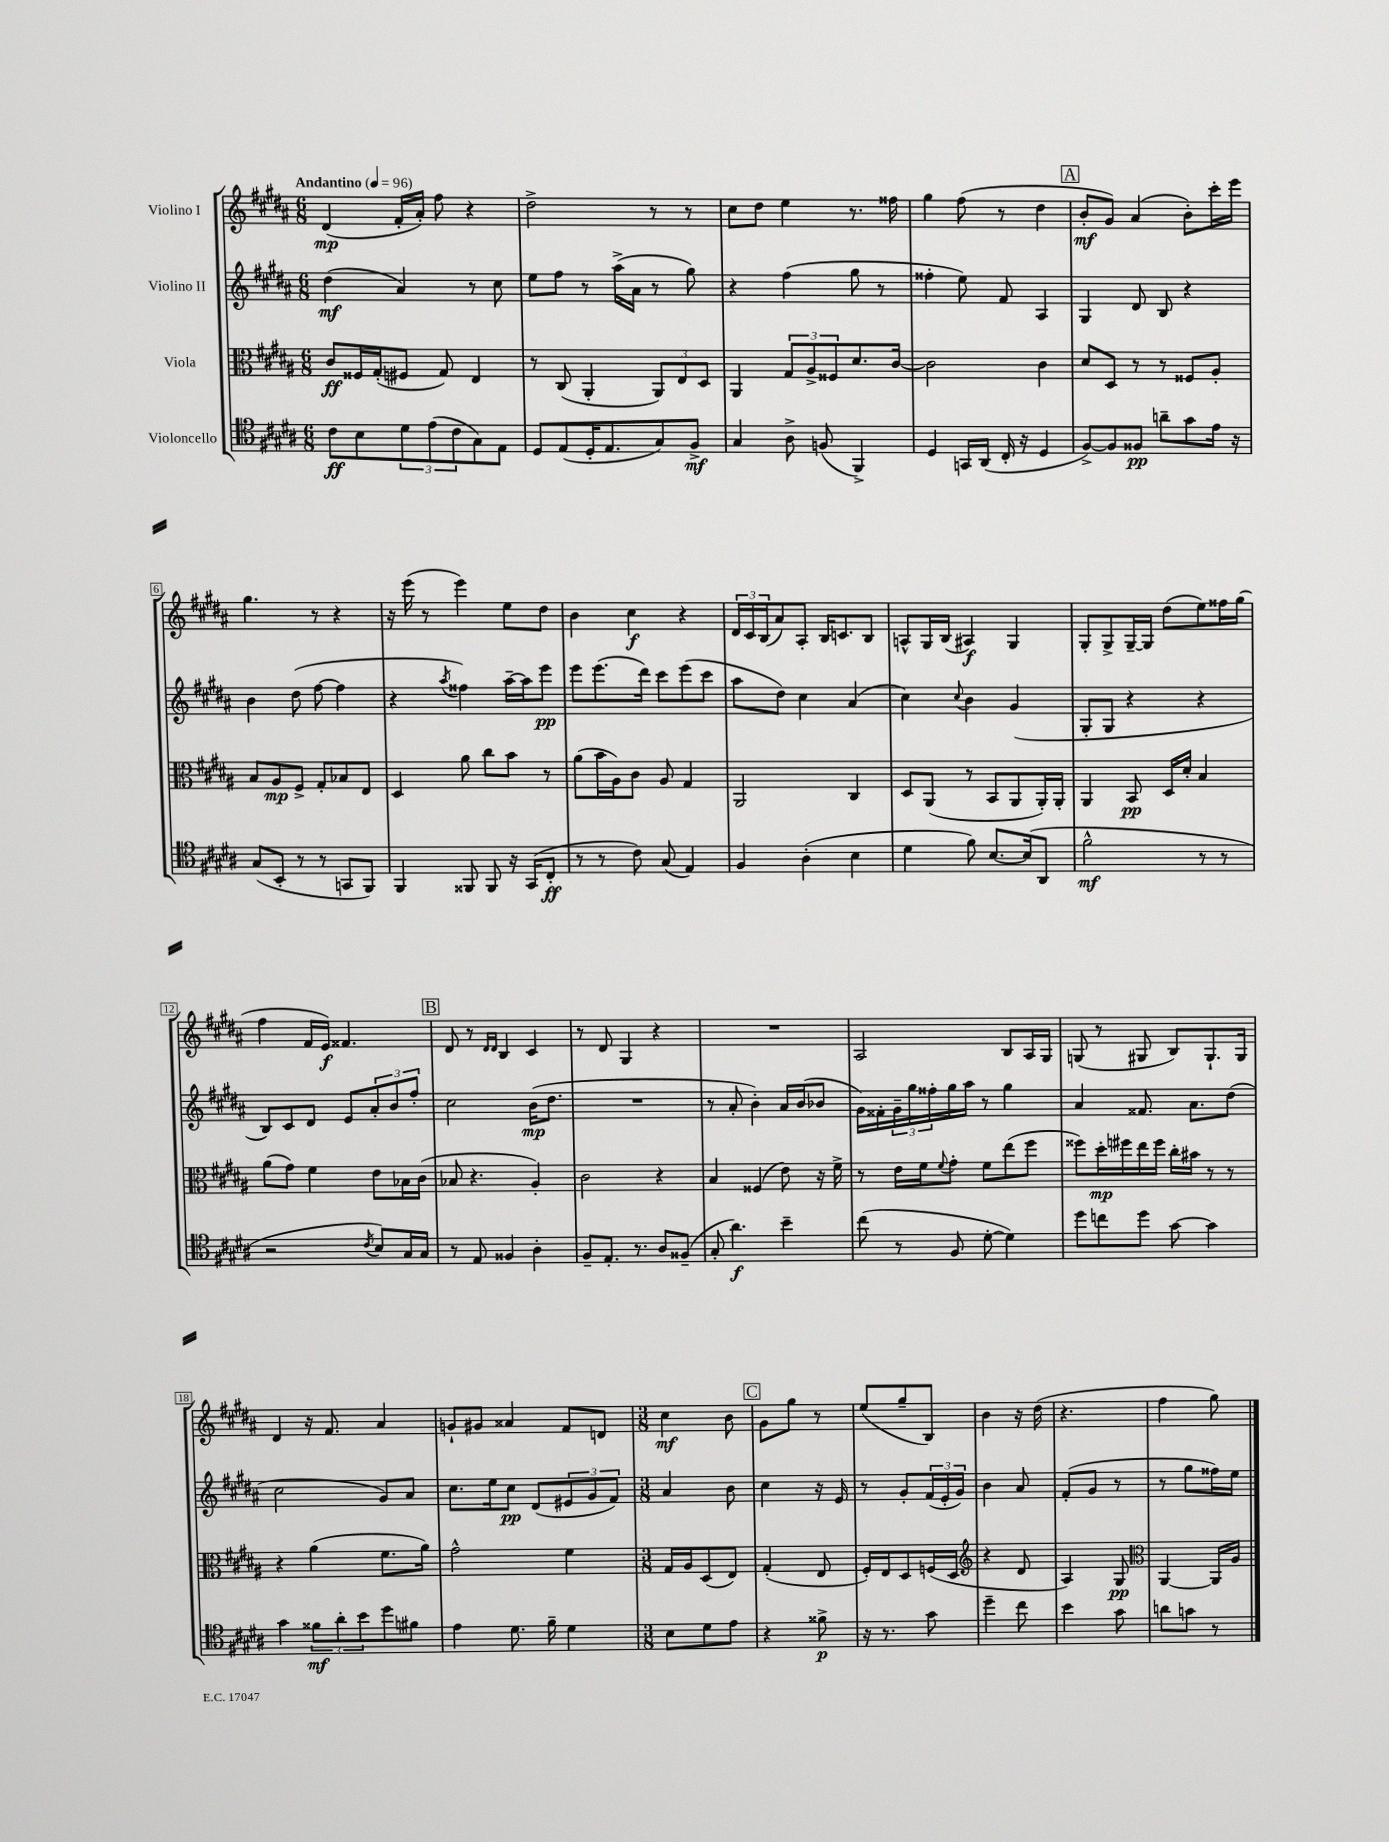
<<
\new StaffGroup <<
\new Staff = "s0" \with { instrumentName = "Violino I" } {
    \clef treble \key b \major \numericTimeSignature \time 6/8 \tempo "Andantino" 4 = 96
    dis'4\mp( fis'16-. ais'16-.) fis''8 r4 |
    dis''2-> r8 r8 |
    cis''8 dis''8 e''4 r8. fisis''16 |
    gis''4 fis''8( r8 dis''4 |
    \mark \markup { \box "A" } b'8-.\mf gis'8) ais'4( b'8-.) cis'''16-. e'''16 |
    gis''4. r8 r4 |
    r16 e'''16( r8 e'''4) e''8 dis''8 |
    b'4 cis''4\f r4 |
    \tuplet 3/2 { dis'16 cis'16 b16( } ais'8) ais8-. b16 c'8. b8 |
    a8-^ gis16 b16( ais4\f) gis4 |
    gis8-. gis8-> gis16~-- gis16 dis''8( e''8) fisis''16 gis''16( |
    fis''4 fis'16 e'16\f) fisis'4. |
    \mark \markup { \box "B" } dis'8 r8 \grace { dis'16 dis'16 } b4 cis'4 |
    r8 dis'8 gis4 r4 |
    R2. |
    ais2 b8 ais16 gis16 |
    g8( r8 gis8 b8) gis8.-! gis16 |
    dis'4 r16 fis'8. ais'4 |
    g'8-! gis'8 aisis'4 fis'8 d'8 |
    \numericTimeSignature \time 3/8 cis''4\mf b'8 |
    \mark \markup { \box "C" } gis'8 gis''8 r8 |
    e''8( gis''8-- b8) |
    b'4 r16 dis''16( |
    r4. |
    fis''4 gis''8) \bar "|." |
}
\new Staff = "s1" \with { instrumentName = "Violino II" } {
    \clef treble \key b \major \numericTimeSignature \time 6/8
    dis''4\mf( ais'4) r8 cis''8 |
    e''8 fis''8 r8 ais''16->( ais'16 r8 gis''8) |
    r4 fis''4( gis''8 r8 |
    fisis''4-. e''8) fis'8 ais4 |
    \mark \markup { \box "A" } gis4 dis'8 b8 r4 |
    b'4 dis''8( fis''8~ fis''4 |
    r4 \acciaccatura { ais''8 } fisis''4) ais''16~-- ais''16 e'''8\pp |
    e'''8 e'''8.( dis'''16) cis'''8 e'''8( cis'''8 |
    ais''8 dis''8) cis''4 ais'4( |
    cis''4) \appoggiatura { cis''8 } b'4 gis'4( |
    gis8-. gis8 r4 r4 |
    b8) cis'8 dis'8 e'8 \tuplet 3/2 { ais'8-. b'8 fis''8-. } |
    \mark \markup { \box "B" } cis''2 b'16\mp( dis''8. |
    R2. |
    r8 ais'8-. b'4-.) ais'16 b'16( bes'8 |
    gis'16) fisis'16-. \tuplet 3/2 { gis'16-- gis''16 fisis''16-. } gis''16 ais''16 r8 gis''4 |
    ais'4 fisis'8. ais'8. dis''8( |
    cis''2 gis'8) ais'8 |
    cis''8. e''16 cis''8\pp dis'8( \tuplet 3/2 { eis'8 gis'8 fis'8) } |
    \numericTimeSignature \time 3/8 ais'4 b'8 |
    \mark \markup { \box "C" } cis''4 r16 e'16 |
    r8 gis'8-. \tuplet 3/2 { fis'16( e'16-. gis'16) } |
    b'4 ais'8 |
    fis'8-.( gis'8 r8 |
    r8 gis''8 fisis''16) e''16 \bar "|." |
}
\new Staff = "s2" \with { instrumentName = "Viola" } {
    \clef alto \key b \major \numericTimeSignature \time 6/8
    cis'8\ff fisis16 gis16-.( fis8 gis8) e4 |
    r8 cis8( ais,4-. \tuplet 3/2 { ais,8) e8 dis8 } |
    ais,4 \tuplet 3/2 { gis8 ais8-> fisis8 } dis'8. cis'16~ |
    cis'2 cis'4 |
    \mark \markup { \box "A" } dis'8 dis8 r8 r8 fisis8 ais8-. |
    b8 ais8\mp fis8-> gis8-. bes8 e8 |
    dis4 ais'8 cis''8 b'8 r8 |
    ais'8( b'16 ais16) cis'8 ais8 gis4 |
    ais,2 cis4 |
    dis8 ais,8( r8 b,8 ais,8 ais,16-.) ais,16-. |
    ais,4 b,8\pp dis16 dis'16-. b4 |
    ais'8( gis'8) fis'4 e'8 bes16 cis'16( |
    \mark \markup { \box "B" } bes8 r4. ais4-.) |
    cis'2 r4 |
    b4 fisis4( e'8) r16 fis'16-> |
    r8 e'16 fis'16 \appoggiatura { fis'8 } gis'8-. fis'8 e''8( fis''8 |
    fisis''8) dis''16-.\mp fis''16 e''16 fis''16 cis''16-. bis'16 r8 r8 |
    r4 ais'4( fis'8. ais'16) |
    gis'2-^ fis'4 |
    \numericTimeSignature \time 3/8 gis16 ais16 dis8( e8) |
    \mark \markup { \box "C" } gis4-.( e8 |
    fis16-.) e16 dis8 f16( dis16 |
    \clef treble r4 dis'8 |
    ais4) gis8\pp |
    \clef alto ais,4~ ais,16 ais16 \bar "|." |
}
\new Staff = "s3" \with { instrumentName = "Violoncello" } {
    \clef tenor \key b \major \numericTimeSignature \time 6/8
    cis'8\ff b8 \tuplet 3/2 { dis'8 e'8( cis'8 } gis8) e8 |
    dis8 e8( dis16-. e8. gis8) fis8->\mf |
    gis4 ais8-> f8( fis,4->) |
    dis4 g,16 ais,16( cis16-. r16 dis4 |
    \mark \markup { \box "A" } fis8~->) fis8 fisis8\pp a'8-- gis'8 e'16 r16 |
    gis8( b,8-. r8 r8 g,8 fis,8) |
    fis,4 fisis,8 fisis,8 r16 gis,16( cis8-.\ff |
    r8 r8 cis'8) gis8( e4) |
    fis4 ais4-.( b4 |
    dis'4 fis'8) b8.~ b16( ais,8 |
    fis'2-^\mf r8 r8 |
    r2 \acciaccatura { cis'8 } b8) gis16 gis16 |
    \mark \markup { \box "B" } r8 e8 fisis4 ais4-. |
    fis8-- e8.-. r8. ais8 fisis8--( |
    gis8-. ais'4.\f) b'4-- |
    cis''8( r8 fis8 dis'8~-. dis'4) |
    dis''8 c''8 dis''8 gis'8~ gis'4 |
    gis'4 \tuplet 3/2 { fisis'8\mf ais'8-. b'8 } dis''8 fis'8 |
    e'4 dis'8. fis'16-- dis'4 |
    \numericTimeSignature \time 3/8 b8 dis'8 e'8 |
    \mark \markup { \box "C" } r4 fisis'8->\p |
    r16 r8. gis'8 |
    dis''4-- cis''8 |
    b'4 gis'8 |
    a'8 g'8 r8 \bar "|." |
}
>>
>>
\layout { \context { \Score \override BarNumber.stencil = #(make-stencil-boxer 0.1 0.3 ly:text-interface::print) } }
